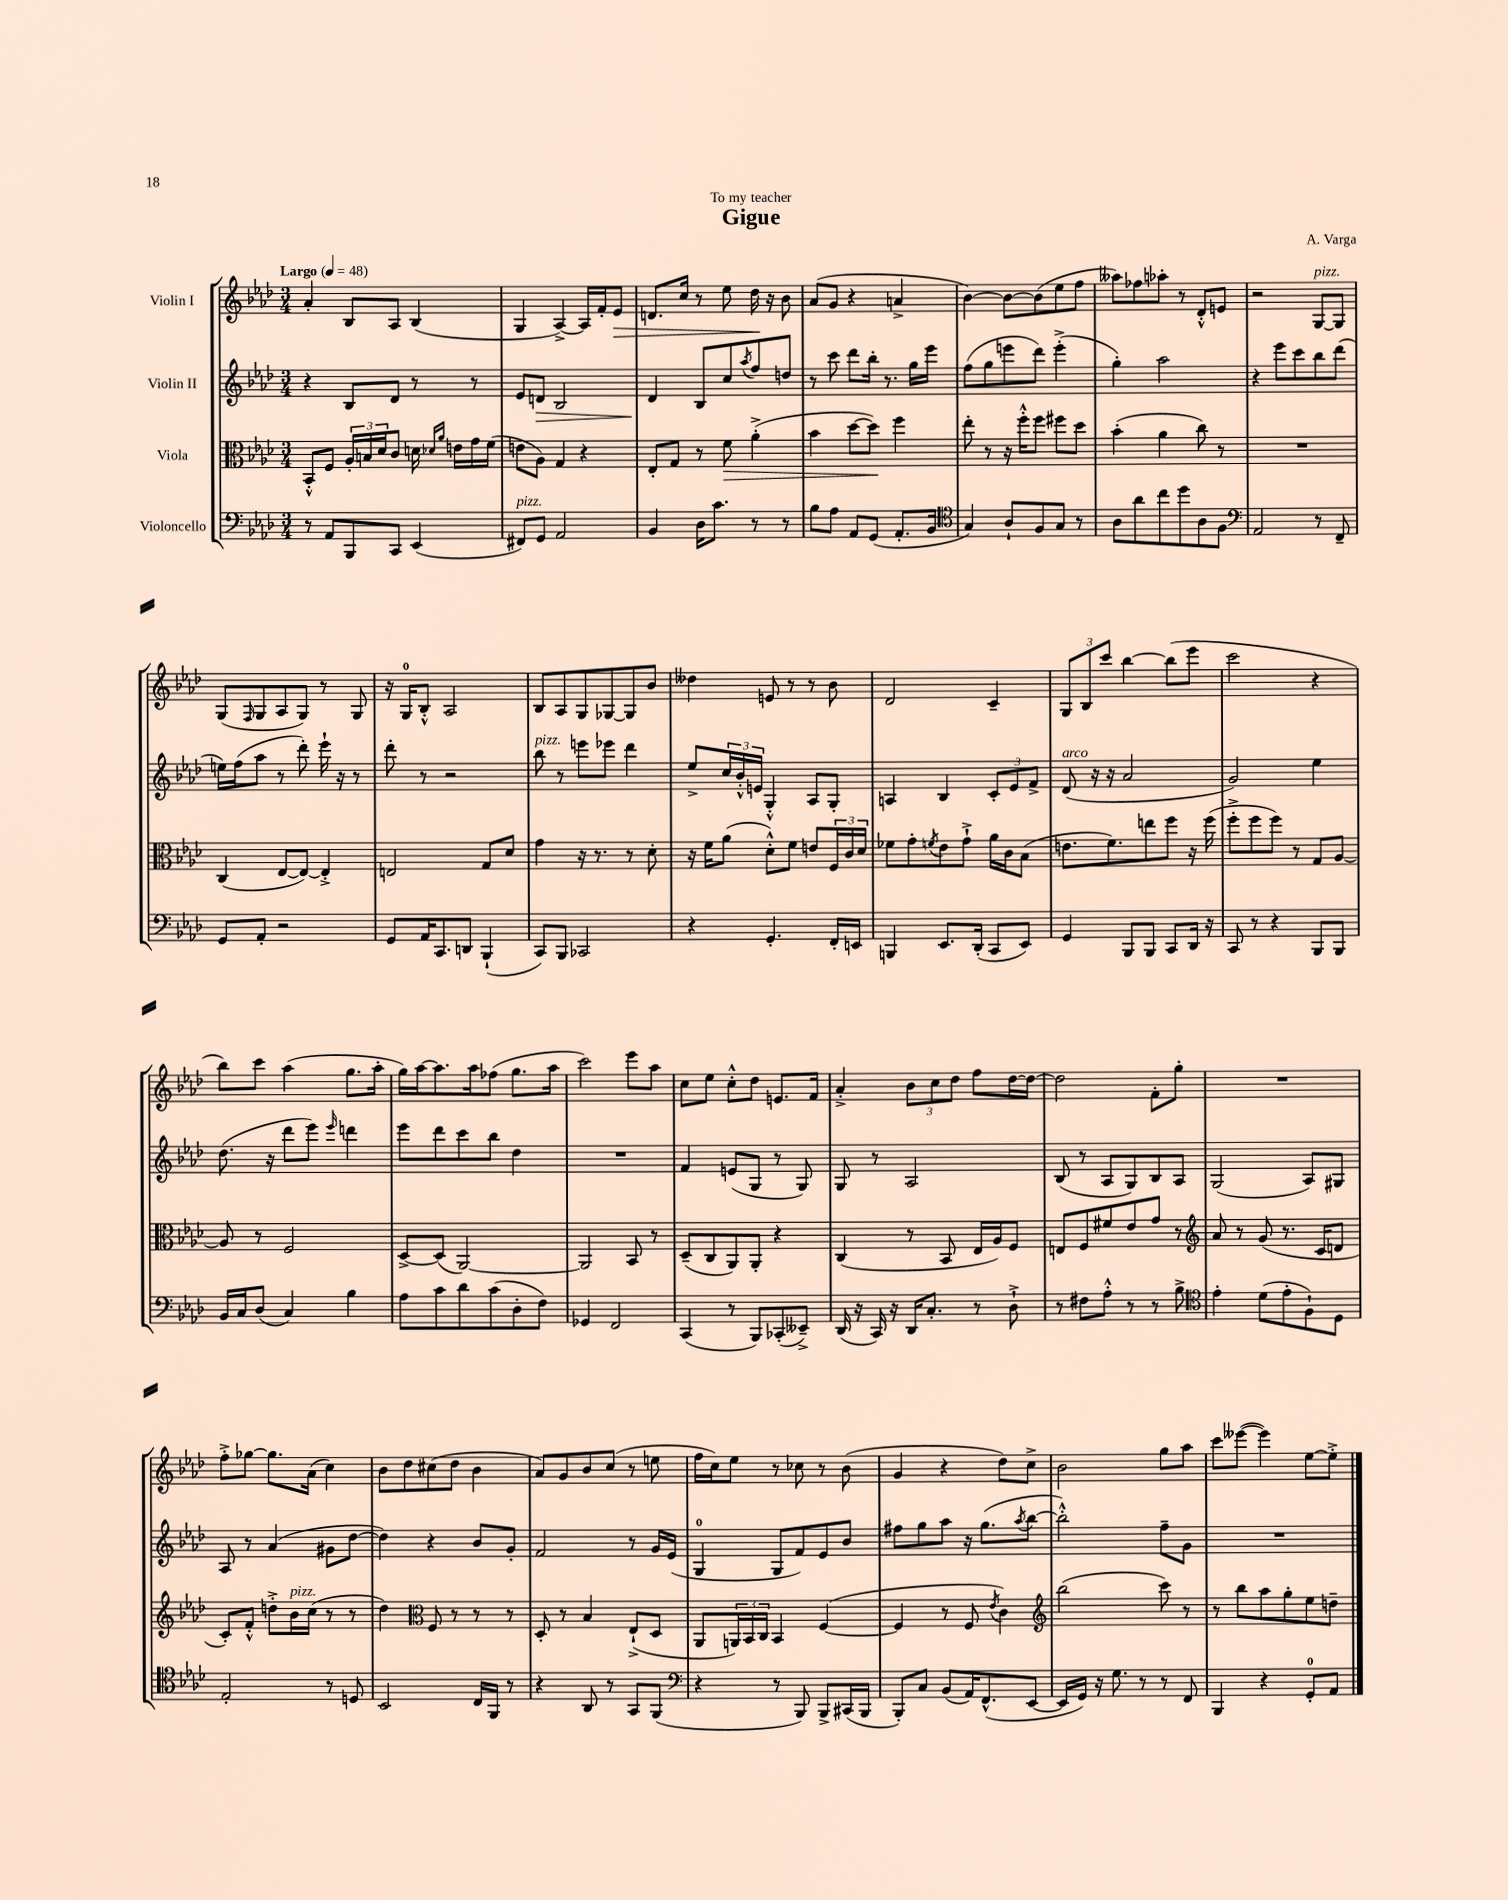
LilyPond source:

\header { title = "Gigue" composer = "A. Varga" dedication = "To my teacher" }
<<
\new StaffGroup <<
\new Staff = "s0" \with { instrumentName = "Violin I" } {
    \clef treble \key aes \major \numericTimeSignature \time 3/4 \tempo "Largo" 4 = 48
    aes'4-. bes8 aes8 bes4( |
    g4 aes4~->) aes16 f'16-. ees'8\> |
    d'8. c''16 r8 ees''8 des''16\! r16 bes'8 |
    aes'8( g'8 r4 a'4-> |
    bes'4~) bes'8~ bes'8( ees''8 f''8 |
    aeses''8) fes''8 aes''8-. r8 des'8-.-^ e'8 |
    r2 g8~^\markup { \italic "pizz." } g8 |
    g8( \grace { f16 } g8 aes8 g8) r8 g8 |
    r16 g16-0 bes8-.-^ aes2 |
    bes8 aes8 g8 ges8~ ges8 bes'8 |
    deses''4 e'8 r8 r8 bes'8 |
    des'2 c'4-- |
    \tuplet 3/2 { g8 bes8 c'''8 } bes''4~ bes''8( ees'''8 |
    c'''2 r4 |
    bes''8) c'''8 aes''4( g''8. aes''16-. |
    g''16) aes''16~ aes''8. aes''16 fes''8( g''8. aes''16 |
    c'''2) ees'''8 aes''8 |
    c''8 ees''8 c''8-.-^ des''8 e'8. f'16 |
    aes'4-.-> \tuplet 3/2 { bes'8 c''8 des''8 } f''8 des''16~ des''16~ |
    des''2 f'8-. g''8-. |
    R2. |
    f''8-.-> ges''8~ ges''8. aes'16( c''4) |
    bes'8 des''8 cis''8( des''8 bes'4 |
    aes'8) g'8 bes'8 c''8( r8 e''8 |
    f''16 c''16) ees''8 r8 ces''8 r8 bes'8( |
    g'4 r4 des''8) c''8-> |
    bes'2 g''8 aes''8 |
    c'''8 eeses'''8~( eeses'''4) ees''8~ ees''8-.-> \bar "|." |
}
\new Staff = "s1" \with { instrumentName = "Violin II" } {
    \clef treble \key aes \major \numericTimeSignature \time 3/4
    r4 bes8 des'8 r8 r8 |
    ees'8 d'8\> bes2 |
    des'4\! bes8 c''8 \acciaccatura { aes''8 } f''8 d''8 |
    r8 c'''8 des'''8 bes''16-. r8. g''16 ees'''16 |
    f''8( g''8 e'''8 des'''8) e'''4-.->( |
    g''4-.) aes''2 |
    r4 ees'''8 c'''8 bes''8 des'''8( |
    e''16) f''16( aes''8 r8 des'''8-.) ees'''16-! r16 r8 |
    des'''8-. r8 r2 |
    bes''8^\markup { \italic "pizz." } r8 e'''8 ees'''8 des'''4 |
    ees''8-> \tuplet 3/2 { c''16 bes'16-.-^ e'16 } g4-.-^ aes8 g8-. |
    a4 bes4 \tuplet 3/2 { c'8-. ees'8 f'8-> } |
    des'8^\markup { \italic "arco" }( r16 r16 aes'2 |
    g'2) ees''4 |
    des''8.( r16 des'''8 ees'''8) \grace { ees'''16 } d'''4 |
    ees'''8 des'''8 c'''8 bes''8 des''4 |
    R2. |
    f'4 e'8( g8 r8 g8) |
    g8 r8 aes2 |
    bes8( r8 aes8 g8) bes8 aes8 |
    g2( aes8) gis8 |
    aes8 r8 aes'4( gis'8 des''8~ |
    des''4) r4 bes'8 g'8-. |
    f'2 r8 g'16 ees'16( |
    g4-0 g8 f'8) ees'8 bes'8 |
    fis''8 g''8 aes''8 r16 g''8.( \acciaccatura { aes''8 } bes''8~ |
    bes''2-.-^) f''8-- g'8 |
    R2. \bar "|." |
}
\new Staff = "s2" \with { instrumentName = "Viola" } {
    \clef alto \key aes \major \numericTimeSignature \time 3/4
    bes,8-.-^ f8 \tuplet 3/2 { aes16-. b16 des'16 } c'8 d'16 \grace { des'16 aes'16 } e'16 g'16 f'16( |
    e'8 aes8) g4 r4 |
    ees8-. g8 r8 f'8\> aes'4-.->( |
    bes'4 des''8~ des''8\!) f''4 |
    ees''8-. r8 r16 f''16-.-^ f''8 fis''8 des''8 |
    bes'4-.( aes'4 c''8) r8 |
    R2. |
    c4( ees8~ ees8~) ees4-.-> |
    e2 g8 des'8 |
    g'4 r16 r8. r8 des'8-. |
    r16 f'16 aes'8( des'8-.-^) f'8 e'8 \tuplet 3/2 { f16 c'16 des'16 } |
    fes'8 g'8-. \acciaccatura { f'8 } ees'8 g'8-!-> aes'16 c'16 bes8( |
    e'8. f'8.) e''8 f''8 r16 f''16( |
    f''8-.-> f''8 f''8) r8 g8 aes8~ |
    aes8 r8 f2 |
    des8~-> des8( aes,2~) |
    aes,2 bes,8 r8 |
    des8--( c8 aes,8) aes,8-. r4 |
    c4( r8 bes,8 ees16 aes16) f8 |
    e8 f8 fis'8 ees'8 g'8 r8 |
    \clef treble aes'8 r8 g'8( r8. c'16 d'8 |
    c'8-.) f'8-.-^ d''8-.-> bes'16^\markup { \italic "pizz." } c''16( r8 r8 |
    des''4) \clef alto f8 r8 r8 r8 |
    des8-. r8 bes4 ees8-!->( des8 |
    aes,8 \tuplet 3/2 { a,16) bes,16 c16 } bes,4 f4~( |
    f4 r8 f8 \acciaccatura { ees'8 } c'4) |
    \clef treble bes''2( c'''8) r8 |
    r8 bes''8 aes''8 g''8-. ees''8 d''8-- \bar "|." |
}
\new Staff = "s3" \with { instrumentName = "Violoncello" } {
    \clef bass \key aes \major \numericTimeSignature \time 3/4
    r8 aes,8 bes,,8 c,8 ees,4( |
    fis,8^\markup { \italic "pizz." }) g,8 aes,2 |
    bes,4 des16 c'8. r8 r8 |
    bes8 aes8 aes,8 g,8( aes,8.-. bes,16 |
    \clef tenor g4) aes8-! f8 g8 r8 |
    aes8 aes'8 c''8 des''8 aes8 f8 |
    \clef bass aes,2 r8 f,8-- |
    g,8 aes,8-. r2 |
    g,8 aes,16 c,8. d,8 bes,,4-!( |
    c,8) bes,,8 ces,2 |
    r4 g,4.-. f,16-. e,16 |
    b,,4 ees,8. des,16-.( c,8 ees,8) |
    g,4 bes,,8 bes,,8 c,8 des,16 r16 |
    c,8 r8 r4 bes,,8 bes,,8 |
    bes,16 c16 des8( c4) bes4 |
    aes8 c'8 des'8 c'8( des8-. f8) |
    ges,4 f,2 |
    c,4( r8 bes,,8) ces,8-.( eeses,8--->) |
    des,16( r16 c,16) r16 des,16 c8.-. r8 des8-!-> |
    r8 fis8 aes8-.-^ r8 r8 bes8-> |
    \clef tenor ees'4-. des'8( ees'8-. f8-!) des8 |
    ees2-. r8 d8 |
    bes,2 c16 f,16 r8 |
    r4 aes,8 r8 g,8 f,8( |
    \clef bass r4 r8 bes,,8) bes,,8-> cis,16( bes,,16 |
    bes,,8-.) c8 bes,8( aes,16) f,8.-^( ees,8~ |
    ees,16 g,16) r16 g8. r8 r8 f,8 |
    bes,,4 r4 g,8-0-. aes,8 \bar "|." |
}
>>
>>
\layout { \context { \Score \remove "Bar_number_engraver" } }
